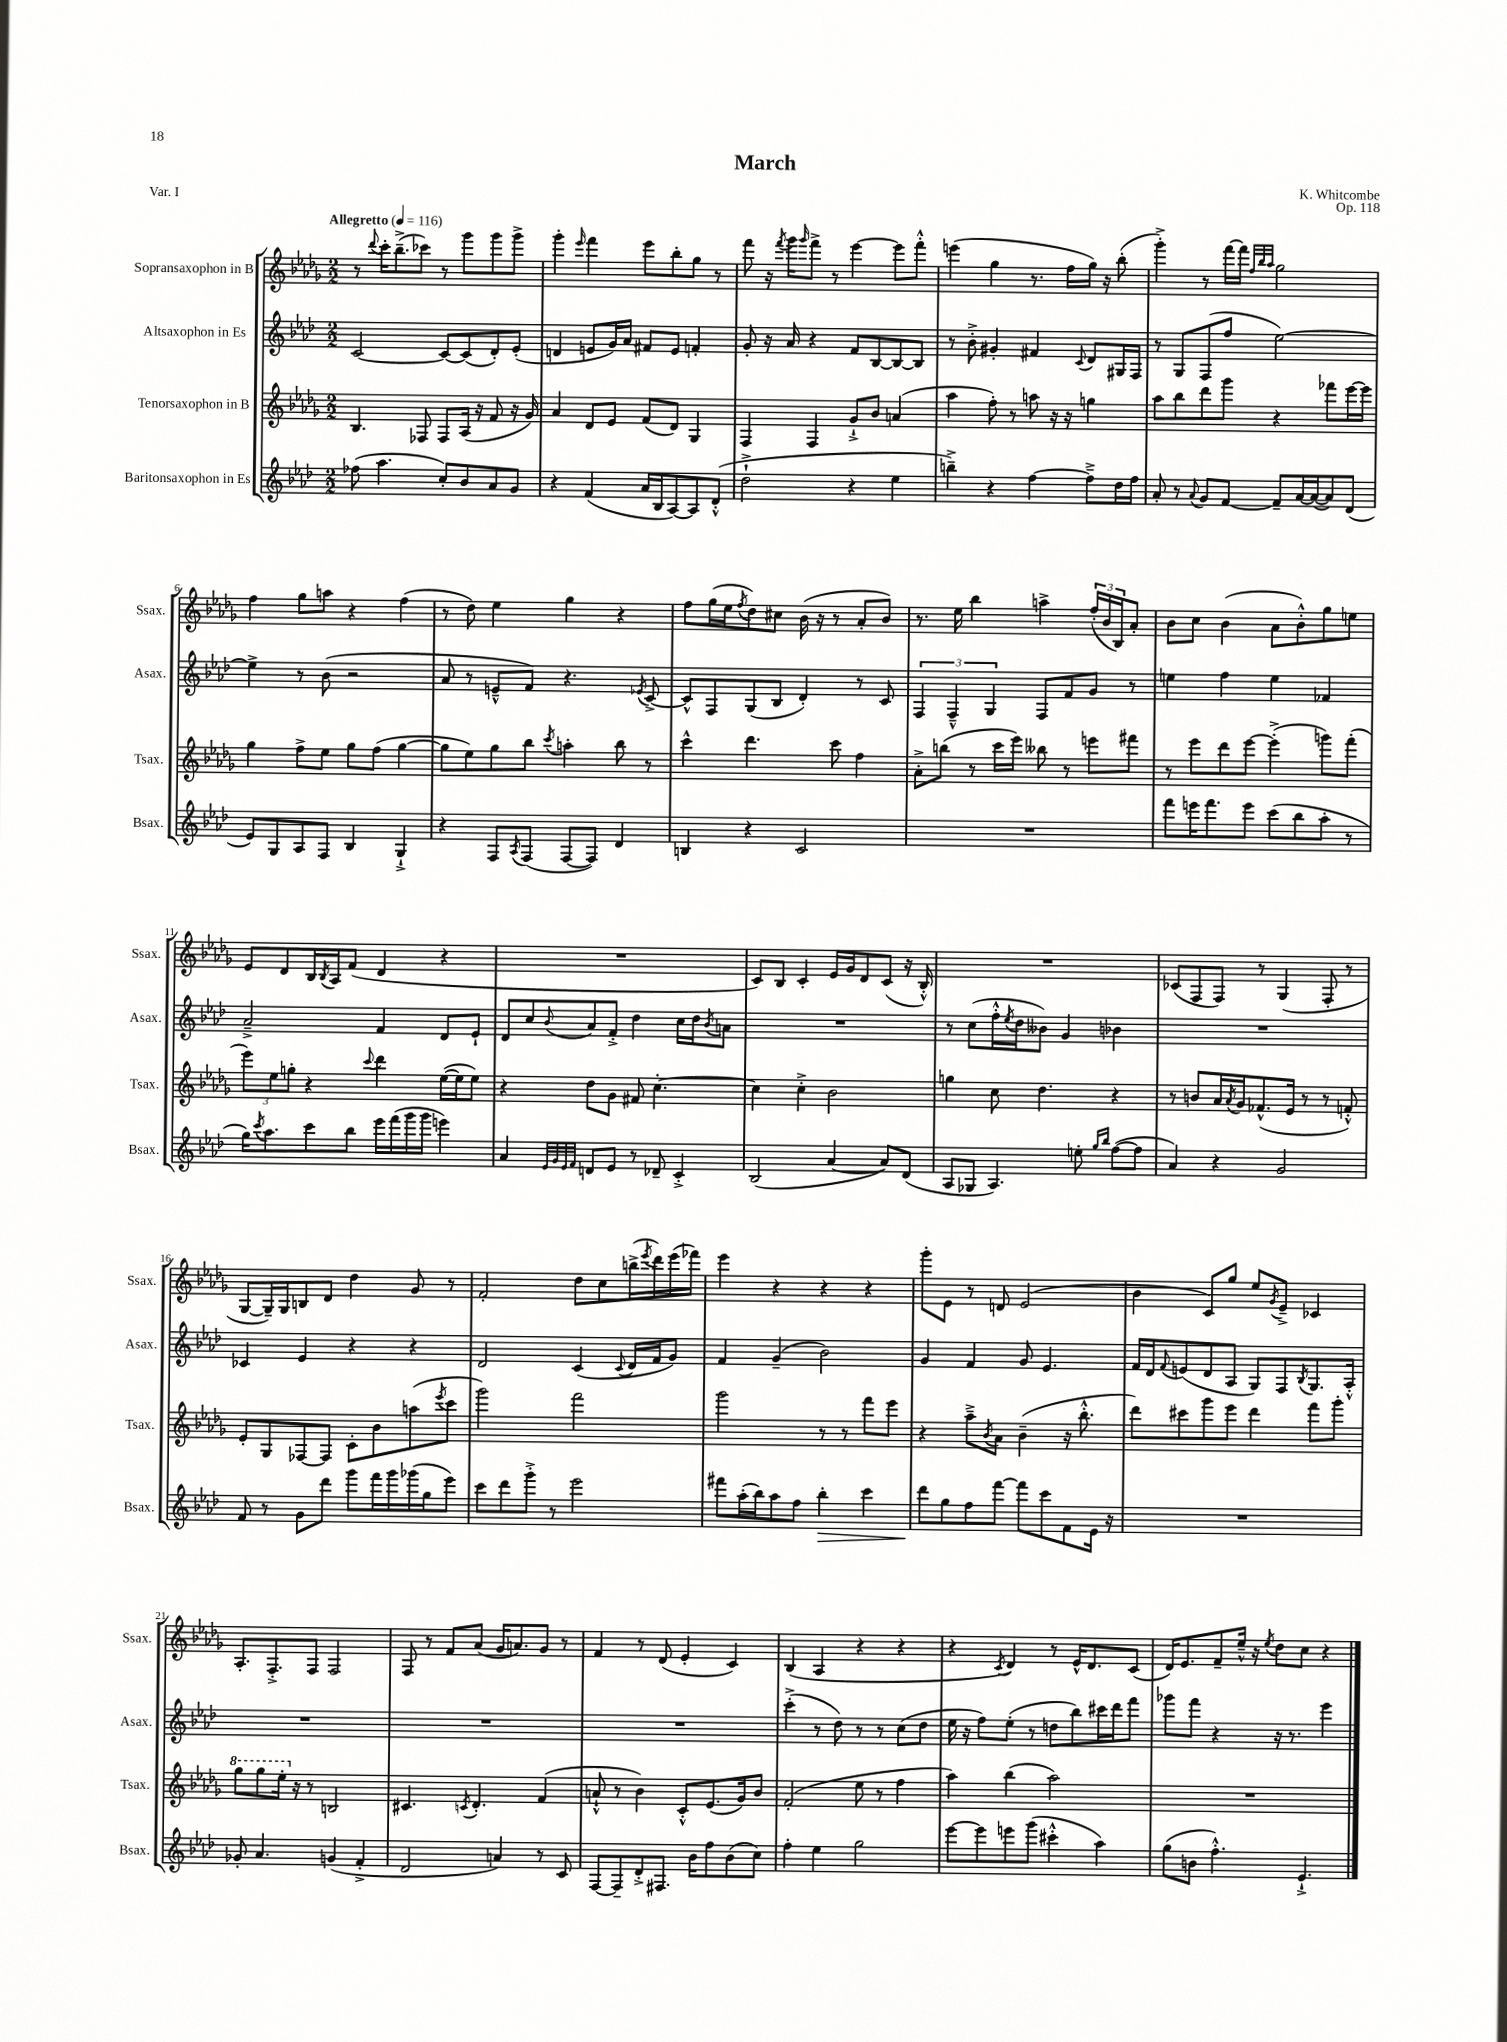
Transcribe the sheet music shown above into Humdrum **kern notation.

**kern	**kern	**kern	**kern
*staff4	*staff3	*staff2	*staff1
*clefG2	*clefG2	*clefG2	*clefG2
*k[b-e-a-d-]	*k[b-e-a-d-g-]	*k[b-e-a-d-]	*k[b-e-a-d-g-]
*M2/2	*M2/2	*M2/2	*M2/2
*MM116	*MM116	*MM116	*MM116
(8ff-	4.B-	[2c	8r
.	.	.	8qqddd-
4.aa-	.	.	16ccc'
.	.	.	(8.bb-~^
.	8F-	.	8ccc-)
8cc')	8F-	8c_	8r
8b-	(16A-	(8c]	8ggg-
.	16r	.	.
8a-	8f	8d-')	8ggg-
8g	16r	(8e-'	8ggg-^
.	16g-)	.	.
=	=	=	=
4r	4a-	4d	4ggg-'
.	.	.	16qqeee-
(4f	8d-	8e	4fff
.	8e-	16g)	.
.	.	16a-	.
16a-	(8f	8f#	8eee-
16B-	.	.	.
[8A-)	8d-)	8e	8bb-'
8A-]	4G-	4f'	8gg-
(8d-'^^	.	.	8r
=	=	=	=
2dd-`^	4F	8g'	8fff
.	.	16r	16r
.	.	.	8qfff
.	.	16a-	16ggg-
.	.	.	16qqggg-
.	4F	4r	8fff^
.	.	.	8r
4r	8g-`^	8f	[4eee-
.	8b-	[8B-	.
4ee-	(4a	8B-_	8eee-]
.	.	8B-]	8fff'^^
=	=	=	=
4bb~^)	4aa-	8r	(4eee
.	.	8b-'^	.
4r	8ff')	4g#'	4gg-
.	8r	.	.
[4ff	8aa	4f#	8.r
.	16r	.	.
.	16r	.	16ff
.	.	8qqc	.
8ff~^]	4gg	8d-	16gg-)
.	.	.	16r
16dd-	.	16G#	(8bb-'
16ff	.	16F	.
=	=	=	=
8a-'	8aa-	8r	4ggg-'^)
8r	8bb-	8G	.
8qqa-	.	.	.
8g	8ddd-	(8F	8r
[8f	8ggg-	8ff	[16fff
.	.	.	16fff]
.	.	.	32qqff
.	.	.	32qqbb-
.	.	.	32qqaa-
8f~]	4r	[2ee-)	2gg-
[16a-	.	.	.
(16a-_	.	.	.
8a-])	8fff-	.	.
(8d-	[16eee-	.	.
.	16eee-]	.	.
=	=	=	=
8e-)	4gg-	4ee-^]	4ff
8G	.	.	.
8A-	8ff^	8r	8gg-
8F	8ee-	(8b-	8aa
4B-	8gg-	2r	4r
.	(8ff	.	.
4G`^	[4gg-	.	(4ff
=	=	=	=
4r	8gg-]	8a-	8r
.	8ee-)	8r	8dd-)
8F	8gg-	8e~^^	4ee-
8qA-	.	.	.
(8F	8bb-	8f)	.
.	8qccc	.	.
[8F	4aa'	4.r	4gg-
8F])	.	.	.
4d-	8bb-	.	4r
.	.	8qe-	.
.	8r	[8c^	.
=	=	=	=
4B	4ccc^^	8c^^]	8ff
.	.	8F	(16gg-
.	.	.	16ee-
.	.	.	8qff
4r	4.ddd-	(8G	8dd-)
.	.	8B-	8cc#
2c	.	4d-')	(16b-
.	.	.	16r
.	8ccc	.	8r
.	4ff	8r	8a-'
.	.	8c	8b-)
=	=	=	=
1r	8a-'^	6F	8.r
.	(8bb	.	.
.	.	6F~^^	.
.	.	.	16ee-
.	8r	.	4bb-
.	.	6G	.
.	16ccc	.	.
.	16eee-)	.	.
.	8bb--	8F	4aa^
.	8r	8f	.
.	8eee	8g	(24ff'
.	.	.	24b-
.	.	.	24B-)
.	8fff#	8r	8a-'
=	=	=	=
8fff	8r	4ee	8b-
16eee	8eee-	.	8cc
8.fff	.	.	.
.	8ddd-	4ff	(4b-
8eee	[8eee-	.	.
(8ccc	(4eee-'^]	4ee	8a-
8bb-	.	.	8b-'^^)
8aa-'	8ggg)	4f-	8gg-
8r	(8fff'	.	8ee
=	=	=	=
16gg)	12eee-)	2a-~^	8e-
8qccc	.	.	.
8.aa-	.	.	.
.	12ee-	.	.
.	.	.	8d-
.	12gg'	.	.
8ccc	4r	.	16B-
.	.	.	8qB-
.	.	.	16A-
8bb-	.	.	(8f
.	8qqccc	.	.
16eee-	4ddd-	4f	4d-
(16fff	.	.	.
16ggg	.	.	.
16ggg	.	.	.
4eee)	([16ee-	8d-	4r
.	16ee-]	.	.
.	8ee-)	8e-`	.
=	=	=	=
4a-	4r	8d-	1r
.	.	8cc	.
32qqe-	.	.	.
32qqg	.	.	.
32qqe-	.	.	.
32qqf	.	8qqb-	.
8d	8dd-	8a-	.
8e-	8g-	8f'^	.
8r	8f#	4dd-	.
8d-~	[4.cc'	.	.
4c'^	.	16cc	.
.	.	16dd-	.
.	.	8qb-	.
.	.	8a	.
=	=	=	=
(2B-	4cc]	1r	8c)
.	.	.	8B-
.	4cc'^	.	4c'
[4a-	2b-	.	16e-
.	.	.	16g-
.	.	.	8d-
8a-])	.	.	(8c
(8d-	.	.	16r
.	.	.	16B-'^^)
=	=	=	=
8A-	4gg	8r	1r
8G-	.	(8cc	.
4.A-)	8cc	16ff'^^	.
.	.	8qee-	.
.	.	16dd-	.
.	4.dd-	8b--)	.
.	.	4g	.
8ee'	.	.	.
16qqgg	.	.	.
16qqbb-	.	.	.
([8ff	4r	4b-	.
8ff]	.	.	.
=	=	=	=
4a-)	8r	1r	(8c-
.	8b	.	8F
4r	16a-	.	8F)
.	8qa-	.	.
.	16g-	.	.
.	(8.f-^^	.	8r
2g	.	.	(4G-
.	16e-	.	.
.	8r	.	.
.	8r	.	8F'
.	8f'^^)	.	8r
=	=	=	=
8f	8e-'	4c-	[8G-
8r	8G-	.	16G-~])
.	.	.	16G-
8g	[8F-	4e-	8B
8ddd-	8F-]	.	8d-
8ggg	8c'	4r	4dd-
16fff	8b-	.	.
16ggg	.	.	.
(16ggg-	(8aa	4r	8g-
16gg	.	.	.
.	8qeee-	.	.
8eee-)	8ccc	.	8r
=	=	=	=
8ccc	2ggg-)	2d-	2f'
8ddd-	.	.	.
8ggg'^	.	.	.
8r	.	.	.
2eee-	2fff	(4c	8dd-
.	.	.	8cc
.	.	8qqc	.
.	.	16d-	(16bb^
.	.	.	8qeee-
.	.	16f	16ddd-)
.	.	8g)	(16eee-
.	.	.	16fff-)
=	=	=	=
8fff#	2ggg-	4f	4eee-
(16aa-'	.	.	.
16bb-)	.	.	.
8aa-	.	(4g~	4r
8ff	.	.	.
4bb-'	8r	2b-)	4r
.	8r	.	.
4ccc	8fff	.	4r
.	8eee-	.	.
=	=	=	=
8ddd-	4r	4g	8ggg-'
8gg	.	.	8e-
8ff	8aa-~^	4f	8r
.	8qb-	.	.
[8fff	8a-	.	8d
8fff]	(4b-~	8g	(2e-
8ccc	.	4.e-	.
8f	16r	.	.
.	8.bb-'^^	.	.
16e-	.	.	.
16r	.	.	.
=	=	=	=
1r	8ddd-)	16f	4b-
.	.	16d-	.
.	.	8qqf	.
.	8ccc#	(8e	.
.	8ggg-	8d-	8c)
.	8eee-	8A-	8gg-
.	4ddd-	8G)	8ee-
.	.	.	8qg-
.	.	8F	8e-~^
.	.	8qB-	.
.	8fff	8.G	4c-
.	8ggg-'	.	.
.	.	16A-'^^	.
=	=	=	=
8g-'	8ggg-	1r	8.A-'
4.a-	8ggg-	.	.
.	.	.	8.F'^
.	16eee-'	.	.
.	16r	.	.
.	8r	.	8F
(4g	2B	.	2F
4f'^	.	.	.
=	=	=	=
2d-	4.c#	1r	8F
.	.	.	8r
.	.	.	8f
.	8qc	.	.
.	4.d-'	.	(8a-
4a)	.	.	16g-
.	.	.	8.a)
8r	(4f	.	8g-
8c	.	.	8r
=	=	=	=
[8F	8a`^^	1r	4f
8F~]	8r	.	.
8d-'^	4b-)	.	8r
8.F#	.	.	(8d-
.	8c'^^	.	4e-'
16b-	.	.	.
8ff	(8.e-	.	.
(8b-	.	.	4c)
.	16g-)	.	.
8cc)	8b-	.	.
=	=	=	=
4ff'	(2f'	(4ccc'^	(4B-
4ee-	.	8r	4A-
.	.	8dd-)	.
2gg	8ee-	8r	4r
.	8r	8r	.
.	4ff	(8cc	4r
.	.	8dd-	.
=	=	=	=
[8eee-	4aa-)	16ee-	4r
.	.	16r	.
8eee-]	.	8ff)	.
.	.	.	8qc
8eee	(4bb-	(8ee-'	4d-)
(8ggg	.	8r	.
4ccc#'^^	2aa-)	8dd	8r
.	.	8bb-)	16e-^^
.	.	.	8.d-
4aa-)	.	16ccc#	.
.	.	16ddd-	.
.	.	8fff	(8c
=	=	=	=
(8gg	1r	8ggg-	16d-)
.	.	.	8.e-
8b	.	8fff	.
4.ff'^^)	.	4r	8f~
.	.	.	16ee-~^^
.	.	.	16r
.	.	.	8qee-
.	.	16r	8dd-
.	.	8.r	.
4.e-`^	.	.	8cc
.	.	4eee-	4r
==	==	==	==
*-	*-	*-	*-
